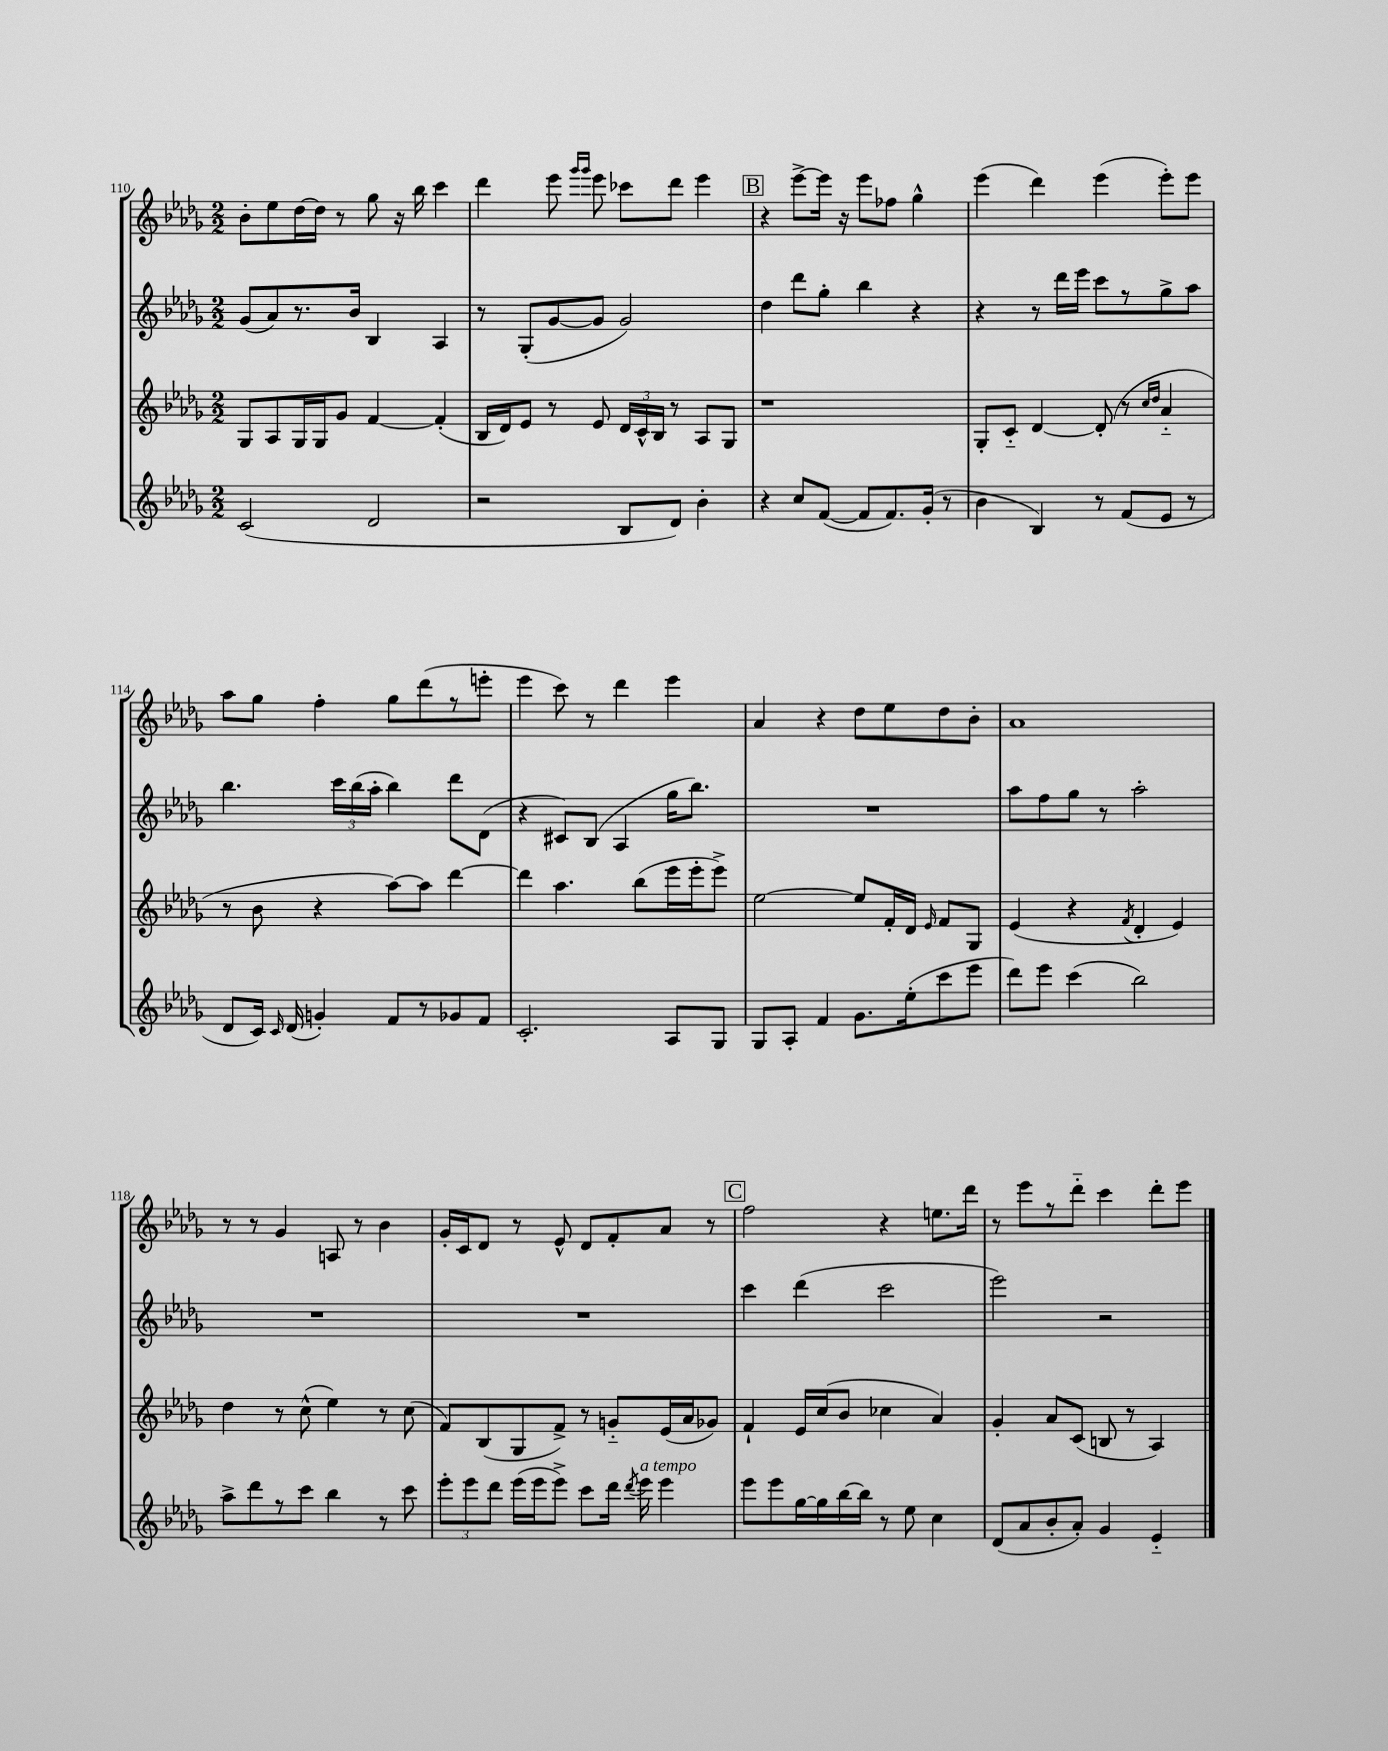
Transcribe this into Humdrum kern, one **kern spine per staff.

**kern	**kern	**kern	**kern
*staff4	*staff3	*staff2	*staff1
*clefG2	*clefG2	*clefG2	*clefG2
*k[b-e-a-d-g-]	*k[b-e-a-d-g-]	*k[b-e-a-d-g-]	*k[b-e-a-d-g-]
*M2/2	*M2/2	*M2/2	*M2/2
(2c	8G-	(8g-	8b-'
.	8A-	8a-)	8ee-
.	16G-	8.r	[16dd-
.	16G-	.	16dd-]
.	8g-	.	8r
.	.	16b-	.
2d-	[4f	4B-	8gg-
.	.	.	16r
.	.	.	16bb-
.	(4f']	4A-	4ccc
=	=	=	=
2r	16B-	8r	4ddd-
.	16d-)	.	.
.	8e-	(8G-'	.
.	8r	[8g-	8eee-
.	.	.	16qqggg-
.	.	.	16qqggg-
.	8e-	8g-]	8eee-
8B-	24d-	2g-)	8ccc-
.	24c^^	.	.
.	24B-	.	.
8d-)	8r	.	8ddd-
4b-'	8A-	.	4eee-
.	8G-	.	.
=	=	=	=
4r	1r	4dd-	4r
8cc	.	8ddd-	[8eee-^
([8f	.	8gg-'	16eee-]
.	.	.	16r
8f]	.	4bb-	8eee-
8.f)	.	.	8ff-
.	.	4r	4gg-^^
(16g-'	.	.	.
8r	.	.	.
=	=	=	=
4b-	8G-'	4r	(4eee-
.	8c'~	.	.
4B-)	[4d-	8r	4ddd-)
.	.	16ddd-	.
.	.	16eee-	.
8r	(8d-']	8ccc	(4eee-
(8f	8r	8r	.
.	16qqcc	.	.
.	16qqdd-	.	.
8e-	4a-'~	8gg-^	8eee-')
8r	.	8aa-	8eee-
=	=	=	=
8d-	8r	4.bb-	8aa-
16c)	8b-	.	8gg-
16qqc	.	.	.
(16d-	.	.	.
4g')	4r	.	4ff'
.	.	24ccc	.
.	.	(24bb-	.
.	.	24aa-'	.
8f	[8aa-)	4bb-)	8gg-
8r	8aa-]	.	(8ddd-
8g-	[4ddd-	8ddd-	8r
8f	.	(8d-	8eee'
=	=	=	=
2.c'	4ddd-]	4r	4eee-
.	4.aa-	8c#)	8ccc)
.	.	(8B-	8r
.	.	4A-	4ddd-
.	(8bb-	.	.
8A-	16eee-	16gg-	4eee-
.	16eee-'	8.bb-)	.
8G-	8eee-^)	.	.
=	=	=	=
8G-	[2ee-	1r	4a-
8A-'	.	.	.
4f	.	.	4r
8.g-	8ee-]	.	8dd-
.	16f'	.	8ee-
(16ee-'	16d-	.	.
.	16qqe-	.	.
8ccc	8f	.	8dd-
8eee-	8G-	.	8b-'
=	=	=	=
8ddd-)	(4e-	8aa-	1a-
8eee-	.	8ff	.
(4ccc	4r	8gg-	.
.	.	8r	.
.	8qf	.	.
2bb-)	4d-'	2aa-'	.
.	4e-)	.	.
=	=	=	=
8aa-^	4dd-	1r	8r
8ddd-	.	.	8r
8r	8r	.	4g-
8ccc	(8cc^^	.	.
4bb-	4ee-)	.	8A
.	.	.	8r
8r	8r	.	4b-
8ccc	(8cc	.	.
=	=	=	=
12eee-'	8f)	1r	16g-'
.	.	.	16c
12eee-	.	.	.
.	(8B-	.	8d-
12ddd-	.	.	.
(16eee-	8G-	.	8r
16eee-	.	.	.
8eee-^)	8f^)	.	8e-^^
8ccc	8r	.	8d-
16ddd-	8g'~	.	8f'
8qddd-	.	.	.
16eee-	.	.	.
4eee-	(16e-	.	8a-
.	16a-	.	.
.	8g-)	.	8r
=	=	=	=
8eee-	4f`	4ccc	2ff
8eee-	.	.	.
[16gg-	16e-	(4ddd-	.
16gg-]	(16cc	.	.
[16bb-	8b-	.	.
16bb-]	.	.	.
8r	4cc-	2ccc	4r
8ee-	.	.	.
4cc	4a-)	.	8.ee
.	.	.	16ddd-
=	=	=	=
(8d-	4g-'	2eee-)	8r
8a-	.	.	8eee-
8b-'	8a-	.	8r
8a-')	(8c	.	8ddd-'~
4g-	8B	2r	4ccc
.	8r	.	.
4e-'~	4A-)	.	8ddd-'
.	.	.	8eee-
==	==	==	==
*-	*-	*-	*-
